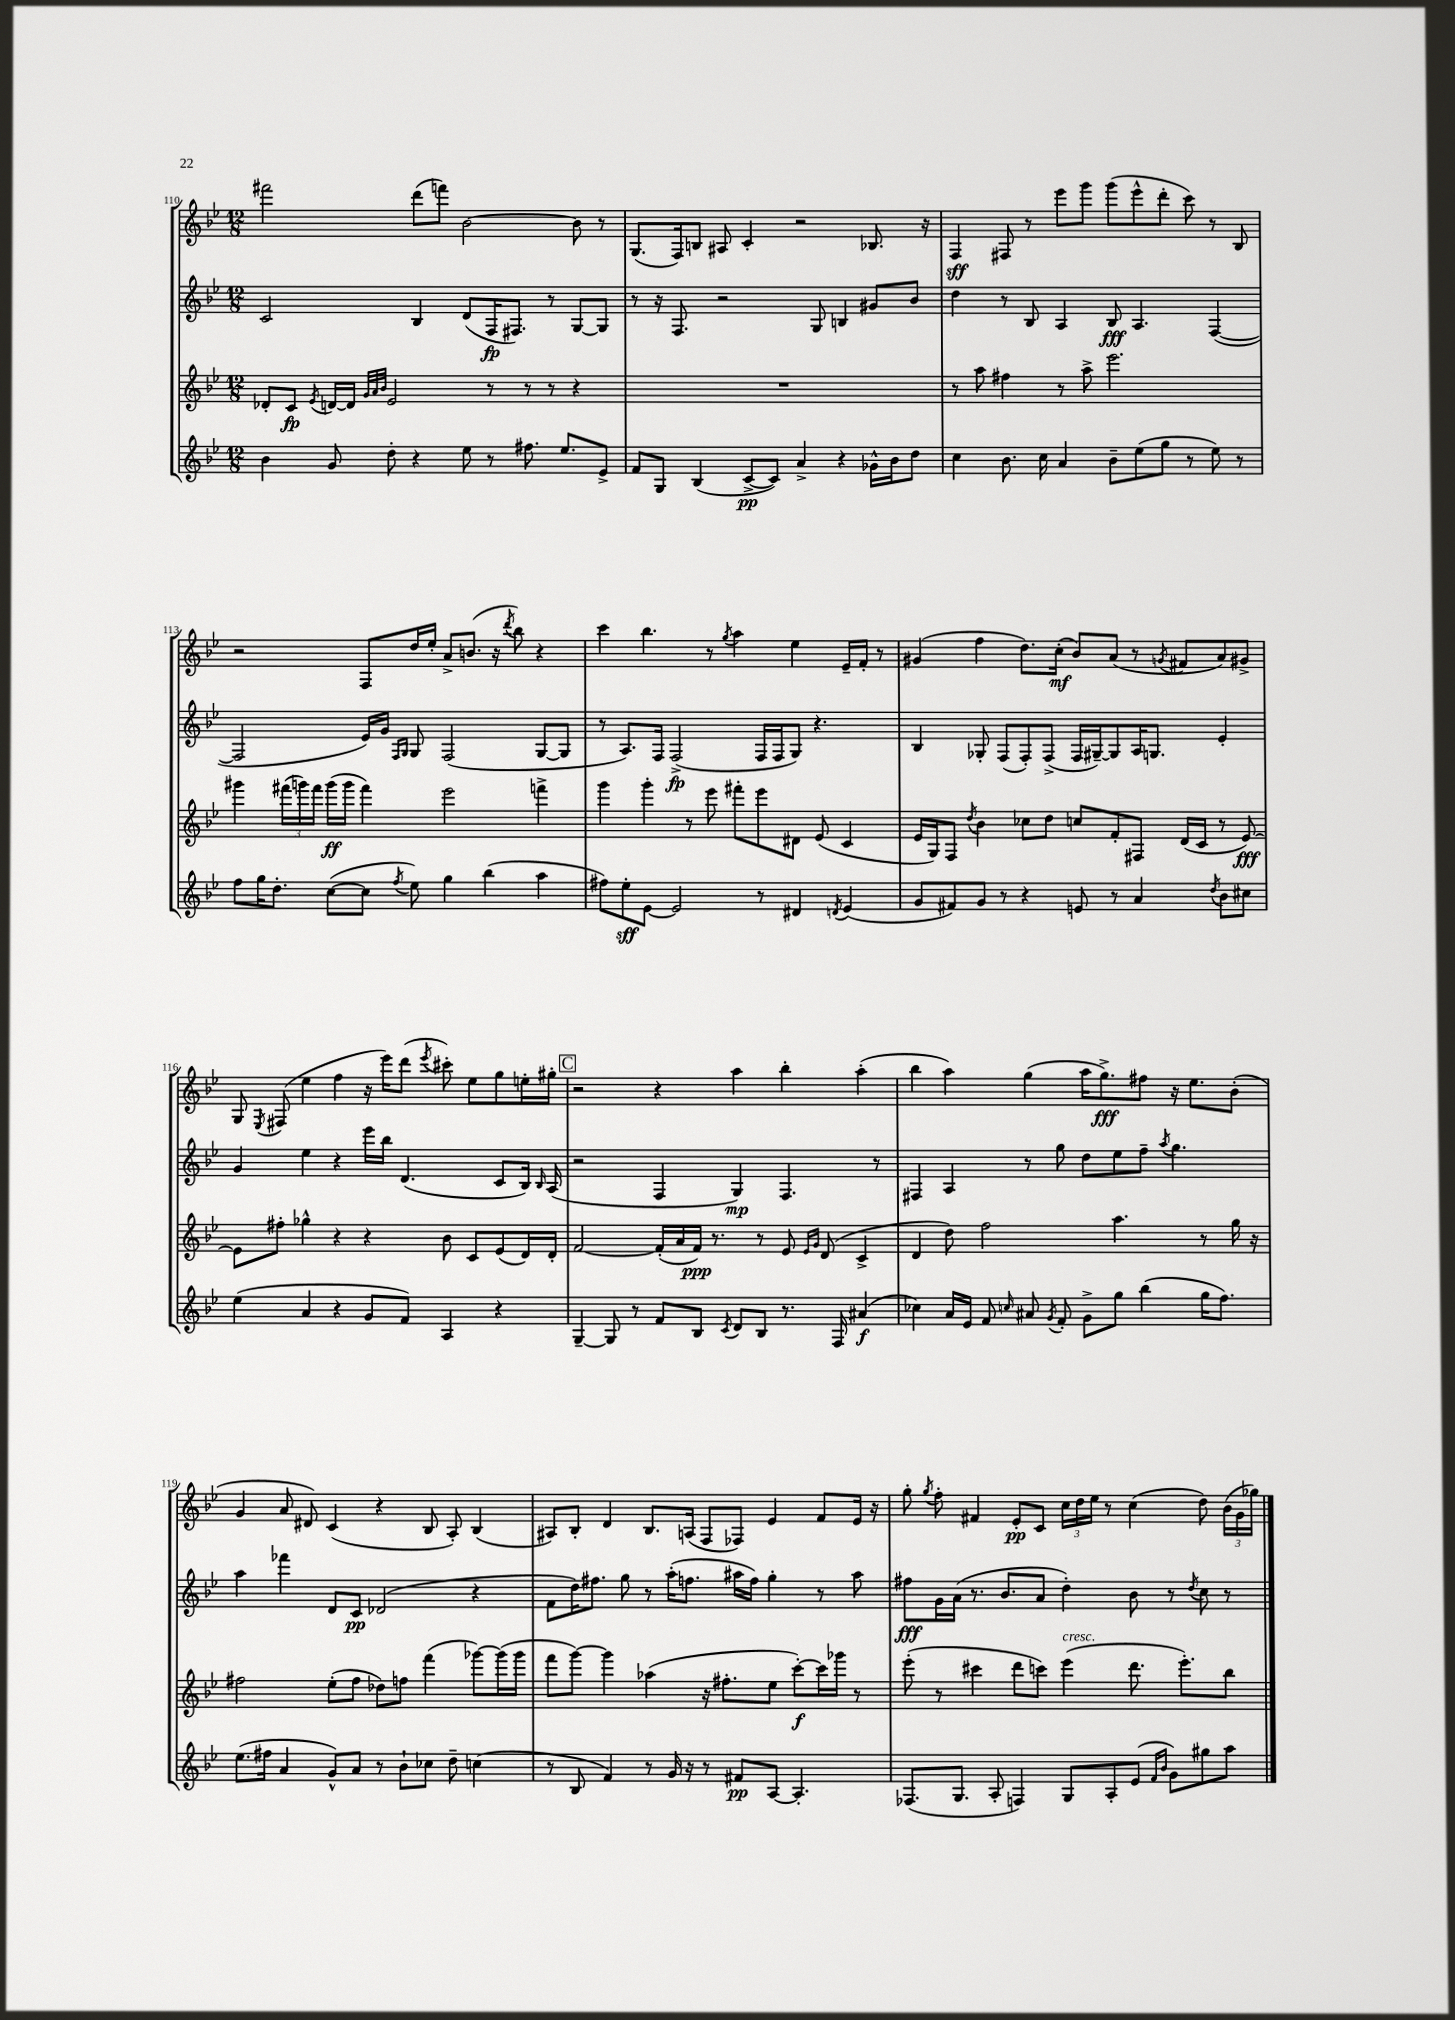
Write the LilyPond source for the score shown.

<<
\new StaffGroup <<
\new Staff = "s0" {
    \clef treble \key bes \major \numericTimeSignature \time 12/8
    \autoBeamOff fis'''2 d'''8[( f'''8]) bes'2~ bes'8 r8 |
    g8.[( f16) b8] ais8 c'4-. r2 bes8. r16 |
    f4\sff fis8 r8 ees'''8[ g'''8] g'''8[( ees'''8-^ d'''8]-. c'''8) r8 bes8 |
    r2 f8[ d''16 ees''16]-. a'8[-> b'8.]( r16 \acciaccatura { d'''8 } bes''8) r4 |
    c'''4 bes''4. r8 \acciaccatura { g''8 } a''4 ees''4 ees'16[-- f'16]-. r8 |
    gis'4( f''4 d''8.[) c''16]-.\mf( bes'8[) a'8]( r8 \acciaccatura { g'8 } fis'8[ a'8) gis'8]-> |
    g8 \acciaccatura { ees8 } fis8( ees''4 f''4 r16 ees'''16[) d'''8]( \acciaccatura { ees'''8 } cis'''8-.) ees''8[ g''8 e''16-. gis''16]-. |
    \mark \markup { \box "C" } r2 r4 a''4 bes''4-. a''4-.( |
    bes''4 a''4) g''4( a''16[ g''8.->\fff) fis''8] r16 ees''8.[ bes'8]-.( |
    g'4 a'8 dis'8) c'4( r4 bes8 a8-.) bes4( |
    ais8[) bes8]-. d'4 bes8.[ a16]( f8[ fes8]) ees'4 f'8[ ees'16] r16 |
    g''8-. \acciaccatura { g''8 } f''8-. fis'4 ees'8[-.\pp c'8] \tuplet 3/2 { c''16[ d''16 ees''16] } r8 c''4( d''8) \tuplet 3/2 { bes'16[( g'16 ges''16]) } \bar "|." |
}
\new Staff = "s1" {
    \clef treble \key bes \major \numericTimeSignature \time 12/8
    \autoBeamOff c'2 bes4 d'8[( f16\fp fis8.]) r8 g8[~ g8] |
    r8 r16 f8. r2 g8 b4 gis'8[ bes'8] |
    d''4 r8 bes8 a4 bes8\fff a4. f4~( |
    f2 ees'16[) g'16] \grace { f16[ g16] } g8 f2( g8[~ g8] |
    r8 a8.[) f16] f2->\fp( f16[ f16 g8]) r4. |
    bes4 ges8-. f8[( f8-.) f8]->( f16[ gis16~--) gis8 a16 g8.] ees'4-. |
    g'4 ees''4 r4 ees'''16[ bes''16] d'4.( c'8[ bes16]) \grace { bes16 } a16( |
    \mark \markup { \box "C" } r2 f4 g4\mp) f4. r8 |
    fis4 a4 r8 g''8 d''8[ ees''8 f''8]-- \acciaccatura { a''8 } g''4. |
    a''4 fes'''4 d'8[ c'8]\pp des'2( r4 |
    f'8[ d''16) fis''8.] g''8 r8 a''16[-.( f''8.] ais''16[ f''16]) g''4-. r8 ais''8 |
    fis''8[\fff g'16 a'16]( r8. bes'8.[ a'8] d''4-.) bes'8 r8 \acciaccatura { d''8 } c''8 r8 \bar "|." |
}
\new Staff = "s2" {
    \clef treble \key bes \major \numericTimeSignature \time 12/8
    \autoBeamOff des'8[-. c'8]\fp \acciaccatura { ees'8 } d'16[~ d'16] \grace { g'32[ a'32 bes'32] } ees'2 r8 r8 r8 r4 |
    R1. |
    r8 a''8 fis''4 r8 a''8-> ees'''2. |
    gis'''4 \tuplet 3/2 { fis'''16[( g'''16) fis'''16] } g'''16[\ff( g'''16] fis'''4) ees'''2 f'''4-> |
    g'''4 g'''4-. r8 ees'''8 fis'''8[-. ees'''8 dis'8] ees'8( c'4 |
    ees'16[ g16) f8] \acciaccatura { d''8 } bes'4 ces''8[ d''8] c''8[ f'8-. fis8] d'16[( c'16] r8 ees'8~\fff) |
    ees'8[ fis''8]-. ges''4-^ r4 r4 bes'8 c'8[ ees'8( d'16) d'16]-. |
    \mark \markup { \box "C" } f'2~ f'16[-.( a'16 f'16]\ppp) r8. r8 ees'8 \grace { ees'16[ g'16] } d'8( c'4-> |
    d'4 d''8) f''2 a''4. r8 g''16 r16 |
    fis''2 ees''8[-.( fis''8] des''8[) f''8] f'''4( ges'''8[~) ges'''16( ges'''16] |
    f'''8[ g'''8]~) g'''4 aes''4( r16 fis''8.[-. ees''8] c'''8[~-.\f) c'''16 ges'''16] r8 |
    ees'''8-.( r8 cis'''4 d'''8[ c'''8]) ees'''4^\markup { \italic "cresc." }( d'''8. ees'''8.[-.) bes''8] \bar "|." |
}
\new Staff = "s3" {
    \clef treble \key bes \major \numericTimeSignature \time 12/8
    \autoBeamOff bes'4 g'8 d''8-. r4 ees''8 r8 fis''8. ees''8.[ ees'8]-> |
    f'8[ g8] bes4( c'8[~->\pp c'8]) a'4-> r4 ges'16[-^ bes'16 d''8] |
    c''4 bes'8. c''16 a'4 bes'8[-- ees''8( g''8] r8 ees''8) r8 |
    f''8[ g''16 d''8.]-. c''8[~( c''8] \acciaccatura { f''8 } ees''8) g''4 bes''4( a''4 |
    fis''8[) ees''8-.\sff ees'8]~ ees'2 r8 dis'4 \acciaccatura { d'8 } ees'4( |
    g'8[ fis'8) g'8] r8 r4 e'8 r8 a'4 \acciaccatura { d''8 } bes'8[ cis''8] |
    ees''4( a'4 r4 g'8[ f'8]) a4 r4 |
    \mark \markup { \box "C" } g4~-- g8 r8 f'8[ bes8] \acciaccatura { c'8 } d'8[ bes8] r8. f16 ais'4\f( |
    ces''4) a'16[ ees'16] f'8 \grace { c''16 } ais'8 \acciaccatura { g'8 } f'8-. g'8[-> g''8] bes''4( g''16[ f''8.]) |
    ees''8.[( fis''16] a'4 g'8[-^) a'8] r8 bes'8[-! ces''8] d''8-- c''4( |
    r8 bes8 f'4) r8 g'16 r16 r8 fis'8[\pp a8]~ a4.-. |
    fes8.[( g8.] a8-. f4) g8[ a8-. ees'8]( \grace { f'16[ bes'16] } g'8[) gis''8 a''8] \bar "|." |
}
>>
>>
\layout { \context { \Score currentBarNumber = #110 } }
